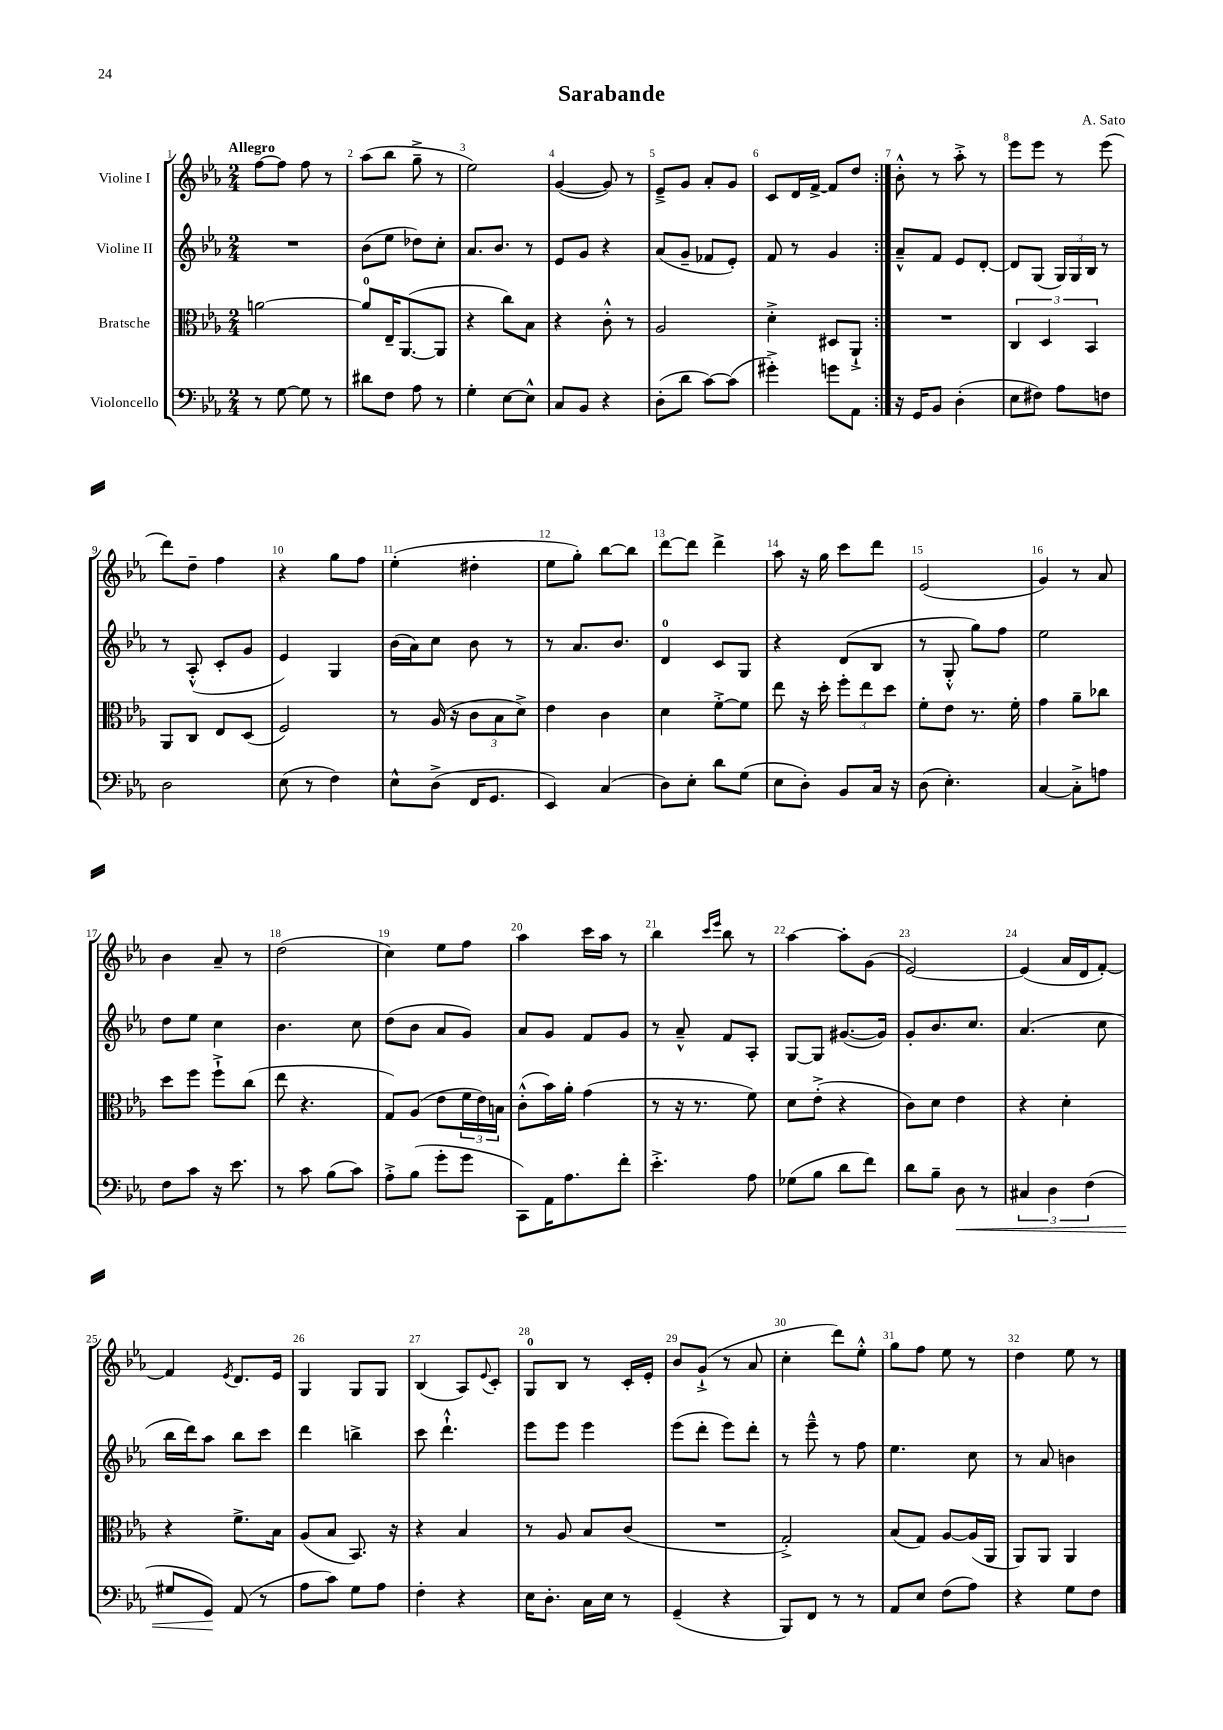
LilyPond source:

\header { title = "Sarabande" composer = "A. Sato" }
<<
\new StaffGroup <<
\new Staff = "s0" \with { instrumentName = "Violine I" } {
    \clef treble \key ees \major \numericTimeSignature \time 2/4 \tempo "Allegro"
    \repeat volta 2 { f''8~ f''8 f''8 r8 |
    aes''8( bes''8 g''8---> r8 |
    ees''2) |
    g'4~( g'8) r8 |
    ees'8---> g'8 aes'8-. g'8 |
    c'8 d'16 f'16~-> f'8 d''8 | }
    bes'8-.-^ r8 aes''8-.-> r8 |
    ees'''8 ees'''8 r8 ees'''8( |
    d'''8) d''8-- f''4 |
    r4 g''8 f''8 |
    ees''4-.( dis''4-. |
    ees''8 g''8-.) bes''8~ bes''8 |
    d'''8~ d'''8 d'''4-> |
    aes''8 r16 g''16 c'''8 d'''8 |
    ees'2( |
    g'4) r8 aes'8 |
    bes'4 aes'8-- r8 |
    d''2( |
    c''4) ees''8 f''8 |
    aes''4 c'''16 aes''16 r8 |
    bes''4 \grace { c'''16 ees'''16 } bes''8 r8 |
    aes''4~ aes''8-. g'8( |
    ees'2~) |
    ees'4( aes'16 d'16 f'8~-.) |
    f'4 \acciaccatura { ees'8 } d'8. ees'16 |
    g4 g8 g8 |
    bes4( aes8) \appoggiatura { ees'8 } c'8-. |
    g8-0 bes8 r8 c'16-. ees'16-. |
    bes'8 g'8-!->( r8 aes'8 |
    c''4-. d'''8) ees''8-.-^ |
    g''8 f''8 ees''8 r8 |
    d''4 ees''8 r8 \bar "|." |
}
\new Staff = "s1" \with { instrumentName = "Violine II" } {
    \clef treble \key ees \major \numericTimeSignature \time 2/4
    \repeat volta 2 { R2 |
    bes'8( ees''8 des''8) c''8-. |
    aes'8. bes'8. r8 |
    ees'8 g'8 r4 |
    aes'8( g'8-- fes'8 ees'8-.) |
    f'8 r8 g'4 | }
    aes'8---^ f'8 ees'8 d'8~-. |
    d'8 g8( \tuplet 3/2 { g16) g16 bes16 } r8 |
    r8 aes8-.-^( c'8-. g'8 |
    ees'4) g4 |
    bes'16( aes'16) c''8 bes'8 r8 |
    r8 aes'8. bes'8. |
    d'4-0 c'8 g8 |
    r4 d'8( bes8 |
    r8 g8-.-^ g''8) f''8 |
    ees''2 |
    d''8 ees''8 c''4 |
    bes'4. c''8 |
    d''8( bes'8 aes'8 g'8) |
    aes'8 g'8 f'8 g'8 |
    r8 aes'8---^ f'8 aes8-. |
    g8~ g8 gis'8.~( gis'16) |
    g'8-. bes'8. c''8. |
    aes'4.( c''8 |
    bes''16 d'''16) aes''8 bes''8 c'''8 |
    d'''4 b''4-> |
    c'''8 d'''4.-!-^ |
    ees'''8 ees'''8 ees'''4 |
    ees'''8( d'''8-. ees'''8) d'''8-. |
    r8 ees'''8---^ r8 f''8 |
    ees''4. c''8 |
    r8 aes'8 b'4 \bar "|." |
}
\new Staff = "s2" \with { instrumentName = "Bratsche" } {
    \clef alto \key ees \major \numericTimeSignature \time 2/4
    \repeat volta 2 { a'2~ |
    a'8-0 ees16-- aes,8.~( aes,8 |
    r4 c''8) bes8 |
    r4 c'8-.-^ r8 |
    aes2 |
    d'4-.-> dis8 aes,8-!-> | }
    R2 |
    \tuplet 3/2 { c4 d4 bes,4 } |
    aes,8 c8 ees8 d8( |
    f2) |
    r8 aes16( r16 \tuplet 3/2 { c'8 bes8 d'8->) } |
    ees'4 c'4 |
    d'4 f'8~-.-> f'8 |
    ees''8 r16 d''16-. \tuplet 3/2 { f''8-. ees''8 d''8 } |
    f'8-. ees'8 r8. f'16-. |
    g'4 aes'8-- ces''8 |
    d''8 f''8 f''8-!-> c''8( |
    ees''8 r4. |
    g8) aes8( ees'8 \tuplet 3/2 { f'16 ees'16) b16 } |
    c'8-.-^( bes'16) aes'16-. g'4( |
    r8 r16 r8. f'8) |
    d'8 ees'8-.->( r4 |
    c'8) d'8 ees'4 |
    r4 d'4-. |
    r4 f'8.-> bes16 |
    aes8( bes8 bes,8.) r16 |
    r4 bes4 |
    r8 aes8 bes8 c'8( |
    R2 |
    g2-.->) |
    bes8( g8) aes8~ aes16( aes,16 |
    aes,8) aes,8 aes,4 \bar "|." |
}
\new Staff = "s3" \with { instrumentName = "Violoncello" } {
    \clef bass \key ees \major \numericTimeSignature \time 2/4
    \repeat volta 2 { r8 g8~ g8 r8 |
    dis'8 f8 aes8 r8 |
    g4-. ees8~ ees8-^ |
    c8 bes,8 r4 |
    d8-.( d'8 c'8~) c'8( |
    gis'4-.->) g'8 aes,8 | }
    r16 g,16 bes,8 d4-.( |
    ees8 fis8) aes8 f8 |
    d2 |
    ees8( r8 f4) |
    ees8-^ d8->( f,16 g,8. |
    ees,4) c4( |
    d8) ees8-. d'8 g8( |
    ees8 d8-.) bes,8 c16 r16 |
    d8( ees4.-.) |
    c4~ c8-.-> a8 |
    f8 c'8 r16 ees'8. |
    r8 c'8 bes8( c'8) |
    aes8-.-> bes8( g'8-. g'8 |
    c,8) aes,16 aes8. f'8-. |
    ees'4.-.-> aes8 |
    ges8( bes8 d'8 f'8) |
    d'8 bes8-- d8\< r8 |
    \tuplet 3/2 { cis4 d4 f4( } |
    gis8 g,8\!) aes,8( r8 |
    aes8 c'8) g8 aes8 |
    f4-. r4 |
    ees16 d8.-. c16 ees16 r8 |
    g,4--( r4 |
    bes,,8) f,8 r8 r8 |
    aes,8 ees8 f8( aes8) |
    r4 g8 f8 \bar "|." |
}
>>
>>
\layout { \context { \Score \override BarNumber.break-visibility = ##(#f #t #t) barNumberVisibility = #all-bar-numbers-visible } }
